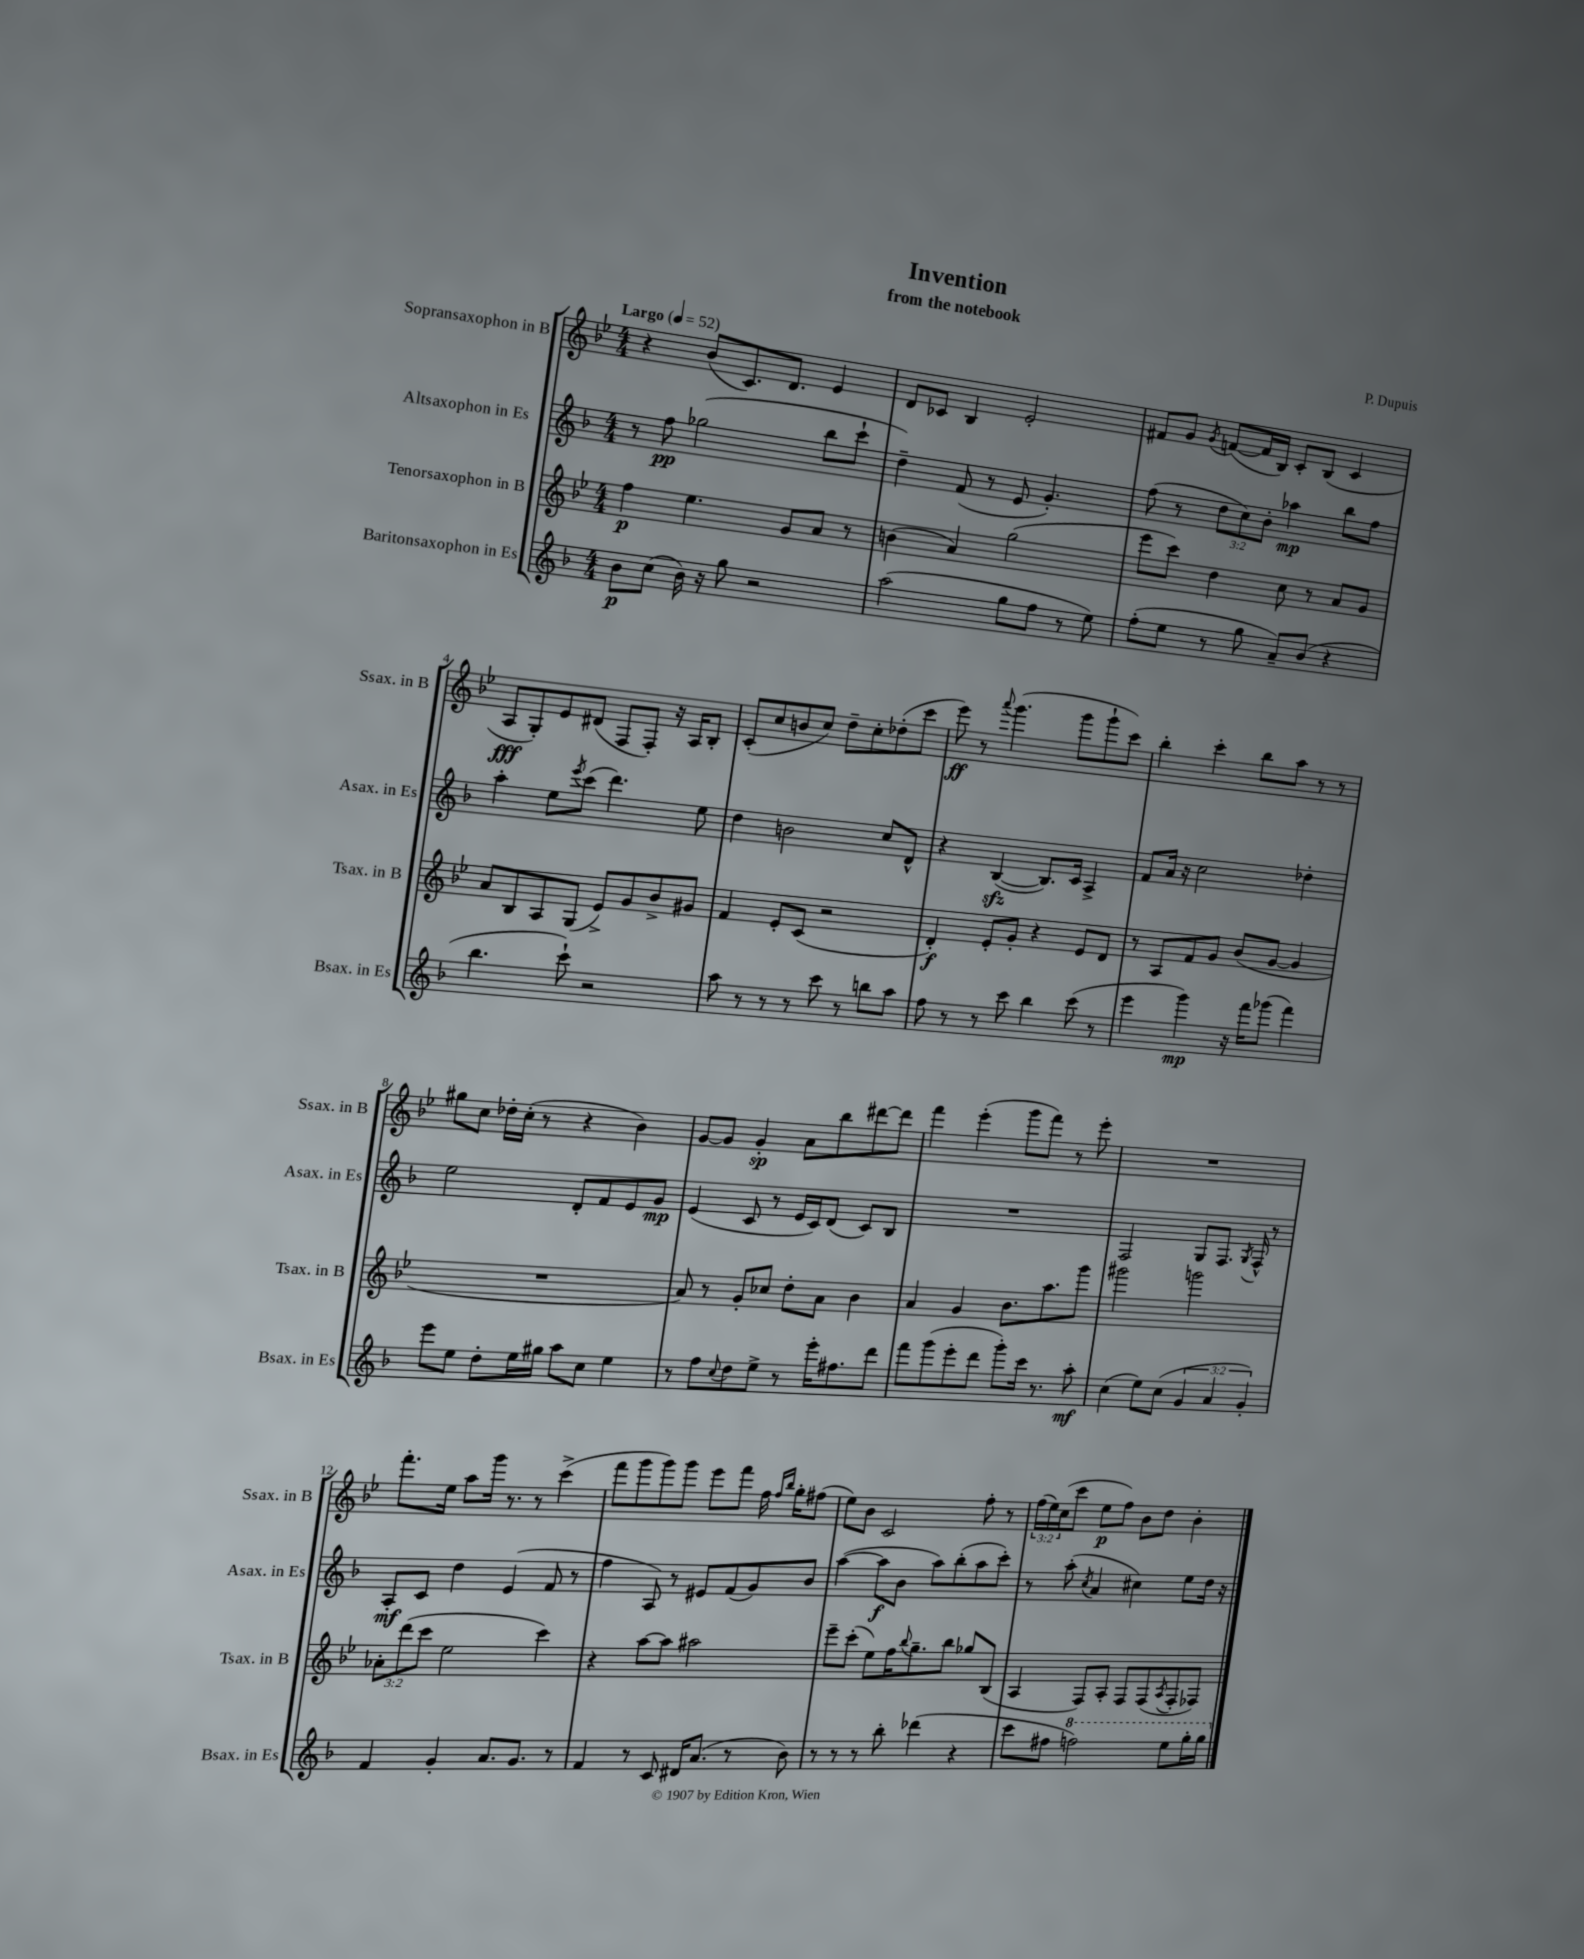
\header { title = "Invention" composer = "P. Dupuis" subtitle = "from the notebook" }
<<
\new StaffGroup <<
\new Staff = "s0" \with { instrumentName = "Sopransaxophon in B" shortInstrumentName = "Ssax. in B" } {
    \clef treble \key bes \major \numericTimeSignature \time 4/4 \override Staff.TupletNumber.text = #tuplet-number::calc-fraction-text \tempo "Largo" 4 = 52
    r4 bes'8( c'8.) d'8. ees'4 |
    d'8 ces'8 bes4 ees'2-. |
    fis'8 g'8 \acciaccatura { g'8 } f'8~( f'16 bes16) c'8-. bes8( c'4 |
    a8\fff g8-.) ees'8 dis'8( f8 f8-.) r16 a16 bes8-. |
    c'8-.( c''8 b'8 c''8) d''8-- c''8-. des''8-.( c'''8 |
    ees'''8\ff) r8 \appoggiatura { a'''8 } g'''4.( g'''8 g'''8-! c'''8) |
    bes''4-. c'''4-. bes''8 a''8 r8 r8 |
    gis''8 c''8 des''16-. c''16-.( r8 r4 bes'4) |
    g'8~ g'8 g'4-.\sp a'8 bes''8 dis'''8~ dis'''8 |
    f'''4 ees'''4-.( g'''8 f'''8) r8 ees'''8-. |
    R1 |
    f'''8.-. ees''16 a''8 g'''16 r8. r8 c'''4->( |
    f'''8 g'''8 g'''8) g'''8 ees'''8 f'''8 f''16 \grace { f''16 bes''16 } g''16-. fis''8( |
    ees''8) bes'8 c'2 f''8-. r8 |
    \tuplet 3/2 { f''16( ees''16) c''16( } c'''8 ees''8\p f''8) bes'8 d''8 bes'4-. \bar "|." |
}
\new Staff = "s1" \with { instrumentName = "Altsaxophon in Es" shortInstrumentName = "Asax. in Es" } {
    \clef treble \key f \major \numericTimeSignature \time 4/4 \override Staff.TupletNumber.text = #tuplet-number::calc-fraction-text
    r8 f''8\pp ges''2( bes''8 c'''8-! |
    d''4--) f'8( r8 e'8 g'4.-.) |
    f''8( r8 \tuplet 3/2 { d''8 c''8) bes'8-. } aes''4\mp bes''8 f''8 |
    a''4-. e''8 \acciaccatura { e'''8 } c'''8( d'''4.) e''8 |
    d''4 b'2 c''8 d'8-^ |
    r4 bes4~\sfz( bes8.) c'16 a4-> |
    f'8 a'16 r16 c''2 des''4-. |
    e''2 d'8-. f'8 e'8 g'8\mp |
    e'4( c'8 r8 e'16 c'16) d'8( c'8) bes8 |
    R1 |
    f2 g8 f8. \acciaccatura { g8 } f16-^ r8 |
    a8-.\mf c'8 d''4 e'4( f'8 r8 |
    f''4 a8) r8 eis'8 f'8( g'8) bes'8 |
    a''4~( a''8\f bes'8 a''8) bes''8-.( a''8 c'''8-.) |
    r8 a''8-.( \acciaccatura { c''8 } a'4 cis''4) e''8 d''16 r16 \bar "|." |
}
\new Staff = "s2" \with { instrumentName = "Tenorsaxophon in B" shortInstrumentName = "Tsax. in B" } {
    \clef treble \key bes \major \numericTimeSignature \time 4/4 \override Staff.TupletNumber.text = #tuplet-number::calc-fraction-text
    f''4\p ees''4. g'8 a'8 r8 |
    b'4( a'4) g''2( |
    ees'''8 c'''8) d''4 c''8 r8 a'8 g'8 |
    a'8 bes8 a8 g8( ees'8->) g'8 bes'8-> gis'8 |
    f'4 ees'8-. c'8( r2 |
    d'4-.\f) ees'8-. g'8-. r4 ees'8 d'8 |
    r8 a8 f'8 g'8 bes'8( g'8~ g'4 |
    R1 |
    a'8) r8 g'8-. ces''8 d''8-. a'8 bes'4 |
    a'4 g'4 bes'8. a''8. g'''8 |
    gis'''2 g'''2 |
    \tuplet 3/2 { aes'8-. d'''8( c'''8 } ees''2 c'''4) |
    r4 a''8~ a''8 ais''2 |
    ees'''8-- c'''8-.( ees''8) f''16 \appoggiatura { bes''8 } g''8.-- bes''8 ges''8 bes8( |
    a4 f8) a8-. f8 f8( \acciaccatura { a8 } f8-. fes8) \bar "|." |
}
\new Staff = "s3" \with { instrumentName = "Baritonsaxophon in Es" shortInstrumentName = "Bsax. in Es" } {
    \clef treble \key f \major \numericTimeSignature \time 4/4 \override Staff.TupletNumber.text = #tuplet-number::calc-fraction-text
    bes'8\p c''8( bes'16) r16 g''8 r2 |
    a''2( g''8 f''8 r8 e''8) |
    f''8-.( e''8 r8 g''8 a'8--) bes'8( r4 |
    bes''4. c'''8-!) r2 |
    a''8 r8 r8 r8 c'''8 r8 b''8 a''8 |
    f''8 r8 r8 c'''8 bes''4 c'''8( r8 |
    e'''4 g'''4\mp) r16 f'''16 ges'''8( f'''4) |
    e'''8 e''8 d''8-. e''16 gis''16 a''8 c''8 e''4 |
    r8 f''8 \appoggiatura { c''8 } d''8 e''8-> r8 e'''16-. fis''8. d'''8 |
    f'''8 g'''8( e'''8-. d'''8 g'''8-.) c'''16 r8. a''8-.\mf |
    c''4( e''8) c''8( \tuplet 3/2 { g'4 a'4 g'4-.) } |
    f'4 g'4-. a'8. g'8. r8 |
    f'4 r8 c'8 dis'16 a'8.( r8 bes'8) |
    r8 r8 r8 bes''8-. des'''4( r4 |
    c'''8 fis''8 \ottava #1 f'''!2) e'''8 g'''16-. g'''16 \ottava #0 \bar "|." |
}
>>
>>
